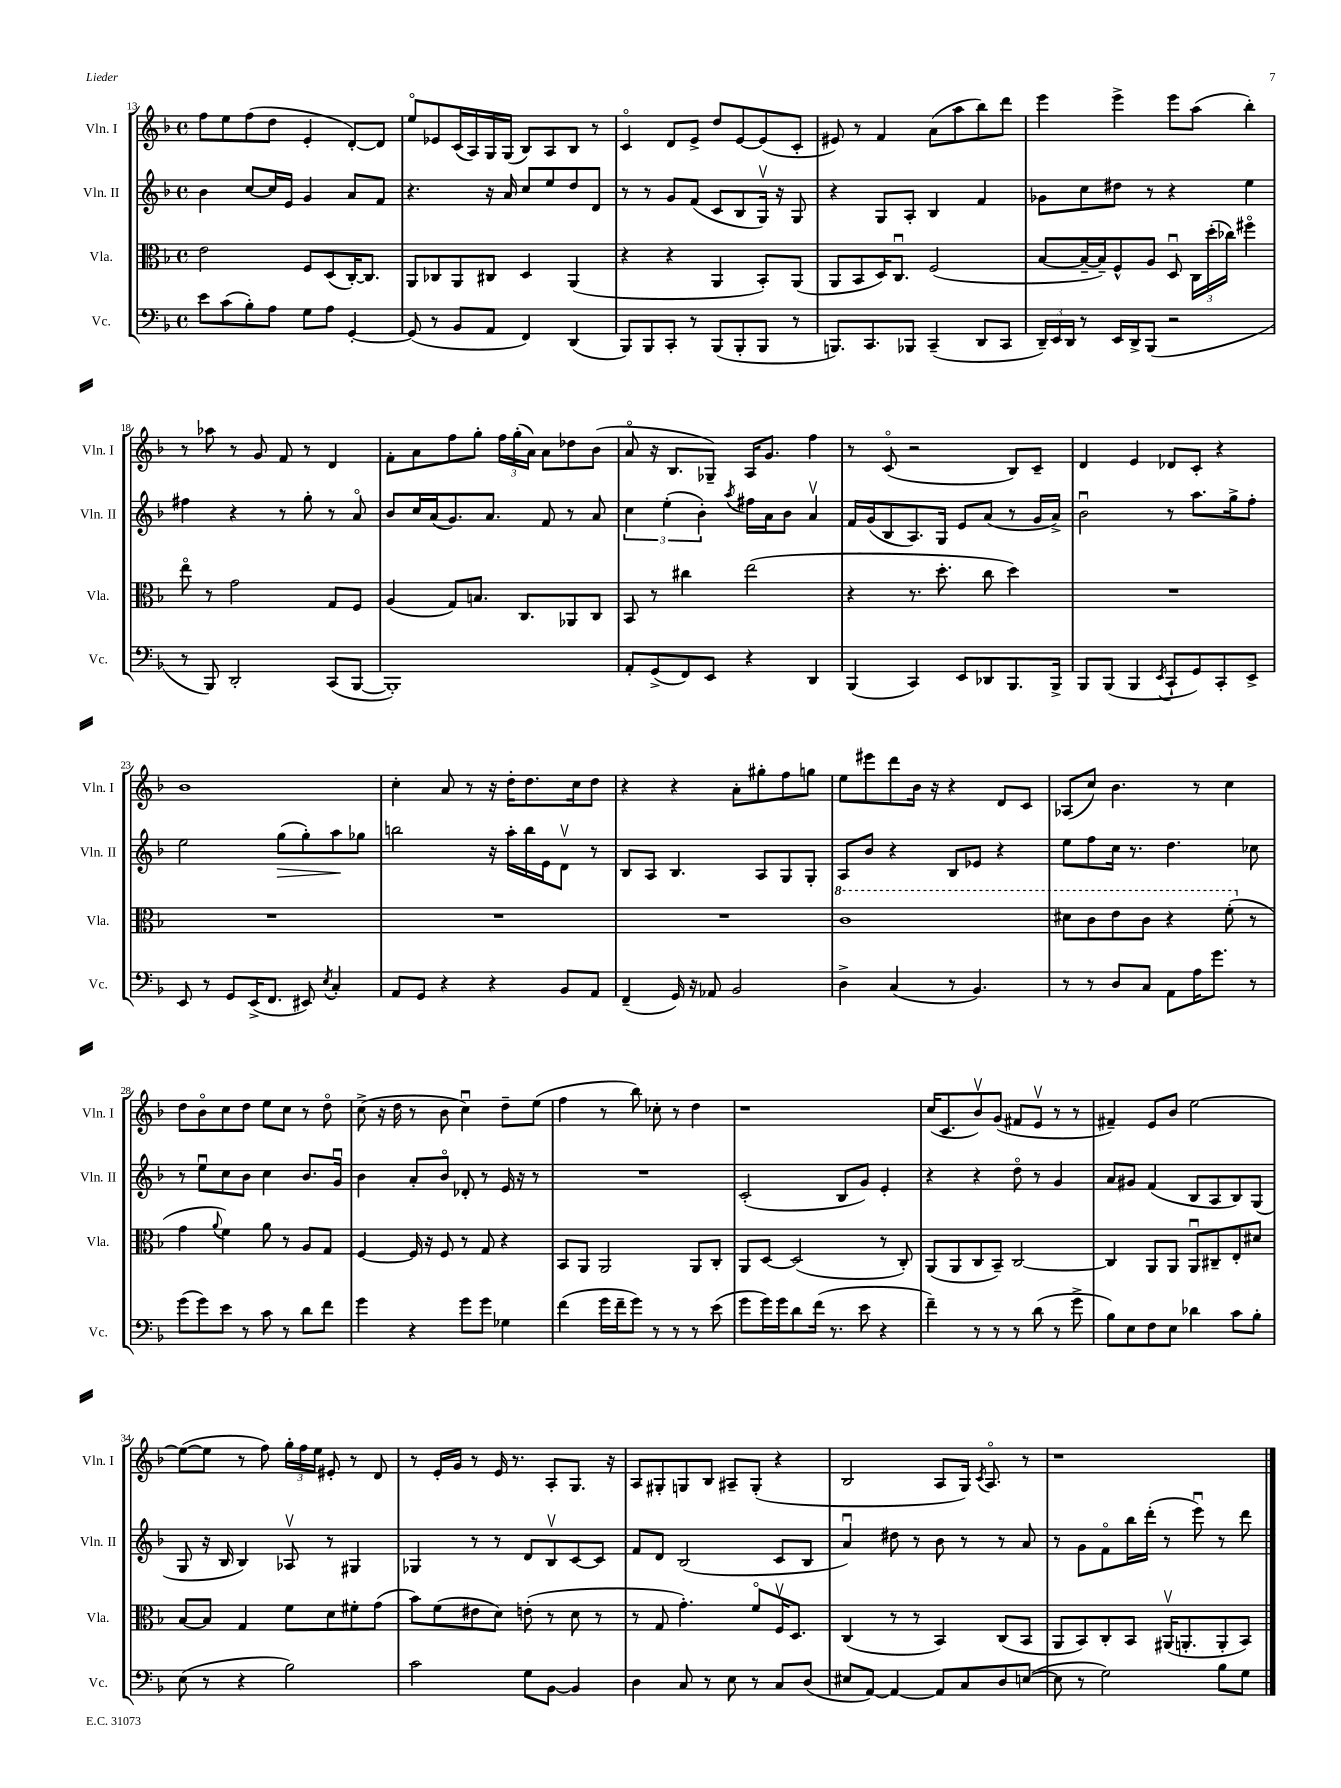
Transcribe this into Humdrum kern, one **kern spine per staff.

**kern	**kern	**kern	**kern
*staff4	*staff3	*staff2	*staff1
*clefF4	*clefC3	*clefG2	*clefG2
*k[b-]	*k[b-]	*k[b-]	*k[b-]
*M4/4	*M4/4	*M4/4	*M4/4
*met(c)	*met(c)	*met(c)	*met(c)
8e	2e	4b-	8ff
(8c	.	.	8ee
8B-')	.	[8cc	(8ff
8A	.	16cc]	8dd
.	.	16e	.
8G	8F	4g	4e'
8A	(8D	.	.
[4GG'	[16C')	8a	[8d')
.	8.C]	.	.
.	.	8f	8d]
=	=	=	=
(8GG]	8AA	4.r	8eeo
8r	8C-	.	8e-
8BB-	8AA	.	(16c
.	.	.	16A)
8AA	8C#	16r	16G
.	.	16a	(16G
4FF)	4D	8cc	8B-)
.	.	8ee	8A
(4DD	(4AA	8dd	8B-
.	.	8d	8r
=	=	=	=
8BBB-)	4r	8r	4co
8BBB-	.	8r	.
8CC'	4r	8g	8d
8r	.	(8f	8e^
(8BBB-	4AA	8c	8dd
8BBB-'	.	8B-	[8e
8BBB-	8BB-')	16Gv)	(8e]
.	.	16r	.
8r	(8AA	8G	8c'
=	=	=	=
8.BBB)	8AA	4r	8e#)
.	8BB-	.	8r
8.CC	.	.	.
.	16D)	8G	4f
.	8.Cu	.	.
8BBB-	.	8A'	.
(4CC~	(2F	4B-	(8a
.	.	.	8aa
8DD	.	4f	8bb-)
8CC	.	.	8ddd
=	=	=	=
24DD~)	[8B-	8g-	4eee
24EE	.	.	.
24DD	.	.	.
8r	16B-~_	8cc	.
.	16B-~])	.	.
16EE	8F^^	8dd#	4eee^
16DD^	.	.	.
(8BBB-	8A	8r	.
2r	8Du	4r	8eee
.	24C	.	(8aa
.	(24dd'	.	.
.	24cc-)	.	.
.	4ff#o	4ee	4bb-')
=	=	=	=
8r	8eeo	4ff#	8r
8BBB-)	8r	.	8aa-
2DD'	2g	4r	8r
.	.	.	8g
.	.	8r	8f
.	.	8gg'	8r
(8CC	8G	8r	4d
[8BBB-	8F	8ao	.
=	=	=	=
1BBB-'])	(4A	8b-	8f'
.	.	16cc	8a
.	.	(16a	.
.	8G)	8.g)	8ff
.	8.B	.	8gg'
.	.	8.a	.
.	.	.	24ff
.	.	.	(24gg'
.	8.C	.	.
.	.	.	24a)
.	.	8f	8a
.	8AA-	8r	8dd-
.	8C	8a	(8b-
=	=	=	=
8AA'	8BB-	6cc	8ao
(8GG^	8r	.	16r
.	.	(6ee'	.
.	.	.	8.B-
8FF)	4cc#	.	.
.	.	6b-')	.
8EE	.	.	8G-~)
.	.	8qaa	.
4r	(2ee	16ff#	16A
.	.	16a	8.g
.	.	8b-	.
4DD	.	4av	4ff
=	=	=	=
(4BBB-	4r	16f	8r
.	.	(16g	.
.	.	8B-	(8co
4CC)	8.r	8.A)	2r
.	8.dd'	16G	.
8EE	.	8e	.
8DD-	8cc	(8a	.
8.BBB-	4dd)	8r	8B-)
.	.	16g	8c~
16BBB-^	.	16a^)	.
=	=	=	=
8BBB-	1r	2b-u	4d
(8BBB-	.	.	.
4BBB-	.	.	4e
8qEE	.	.	.
8CC`	.	8r	8d-
8GG)	.	8.aa	8c'
8CC'	.	.	4r
.	.	16gg^	.
8EE^	.	8ff'	.
=	=	=	=
8EE	1r	2ee	1b-
8r	.	.	.
8GG	.	.	.
(16EE^	.	.	.
8.FF	.	.	.
.	.	(8gg	.
8EE#)	.	8gg')	.
8qE	.	.	.
4C'	.	8aa	.
.	.	8gg-	.
=	=	=	=
8AA	1r	2bb	4cc'
8GG	.	.	.
4r	.	.	8a
.	.	.	8r
4r	.	16r	16r
.	.	16aa'	16dd'
.	.	16bb	8.dd
.	.	16e	.
8BB-	.	8dv	.
.	.	.	16cc
8AA	.	8r	8dd
=	=	=	=
(4FF~	1r	8B-	4r
.	.	8A	.
16GG)	.	4.B-	4r
16r	.	.	.
8AA-	.	.	.
2BB-	.	.	8a'
.	.	8A	8gg#'
.	.	8G	8ff
.	.	8G'	8gg
=	=	=	=
4D^	1cc	8A	8ee
.	.	8b-	8eee#
(4C	.	4r	8ddd
.	.	.	16b-
.	.	.	16r
8r	.	8B-	4r
4.BB-)	.	8e-	.
.	.	4r	8d
.	.	.	8c
=	=	=	=
8r	8dd#	8ee	(8A-
8r	8cc	8ff	8cc)
8D	8ee	16cc	4.b-
.	.	8.r	.
8C	8cc	.	.
8AA	4r	4.dd	.
16A	.	.	8r
8.g	.	.	.
.	(8ff'	.	4cc
8r	8r	8cc-	.
=	=	=	=
(8g	4g	8r	8dd
8g)	.	8eeu	8b-o
.	8qqa	.	.
8e	4f)	8cc	8cc
8r	.	8b-	8dd
8c	8a	4cc	8ee
8r	8r	.	8cc
8d	8A	8.b-	8r
8f	8G	.	8ddo
.	.	16gu	.
=	=	=	=
4g	[4F	4b-	(8cc^
.	.	.	16r
.	.	.	16dd
4r	16F]	8a'	8r
.	16r	.	.
.	8F	8b-o	8b-
8g	8r	8d-'	4ccu)
8g	8G	8r	.
4G-	4r	16e	8dd~
.	.	16r	.
.	.	8r	(8ee
=	=	=	=
(4f	8BB-	1r	4ff
.	8AA	.	.
16g	2AA	.	8r
16f~	.	.	.
8g)	.	.	8bb-)
8r	.	.	8cc-'
8r	.	.	8r
8r	8AA	.	4dd
(8e	8C'	.	.
=	=	=	=
8g	8AA	(2c'	1r
16g)	[8D	.	.
16g	.	.	.
8d	(2D]	.	.
(16f	.	.	.
8.r	.	.	.
.	.	8B-	.
8e	.	8g)	.
4r	8r	4e'	.
.	8C')	.	.
=	=	=	=
4f~)	(8AA	4r	(16cc
.	.	.	8.c
.	8AA	.	.
8r	8C	4r	8b-v)
8r	8BB-~)	.	(8g
8r	[2C	8ddo	8f#
(8d	.	8r	8ev
8r	.	4g	8r
8g^	.	.	8r
=	=	=	=
8B-)	4C]	8a	4f#~)
8E	.	8g#	.
8F	8AA	(4f	8e
8E	8AA	.	8b-
4d-	8AAu	8B-	[2ee
.	8C#~	8A	.
8c	8E'	8B-)	.
8B-'	8d#	(8G	.
=	=	=	=
(8E	[8B-	8G	(8ee_
8r	8B-]	16r	8ee]
.	.	16B-	.
4r	4G	4B-)	8r
.	.	.	8ff)
2B-)	8f	8A-v	24gg'
.	.	.	24ff
.	.	.	24ee
.	8d	8r	8e#'
.	8f#'	4G#	8r
.	(8g	.	8d
=	=	=	=
2c	8b-)	4G-	8r
.	(8f	.	16e'
.	.	.	16g
.	8e#	8r	8r
.	8d)	8r	16e
.	.	.	8.r
8G	(8e'	8d	.
[8BB-	8r	8B-v	8A'
4BB-]	8d	[8c	8.G
.	8r	8c]	.
.	.	.	16r
=	=	=	=
4D	8r	8f	8A
.	8G	8d	8G#'
8C	4.g')	(2B-	8G
8r	.	.	8B-
8E	.	.	8A#~
8r	8fo	.	(8G'
8C	16Fv	8c	4r
.	8.D	.	.
(8D	.	8B-	.
=	=	=	=
8E#	(4C	4au)	2B-
[8AA)	.	.	.
4AA_	8r	8dd#	.
.	8r	8r	.
8AA]	4BB-)	8b-	8A
8C	.	8r	16G)
.	.	.	8qc
.	.	.	8.Ao
8D	(8C	8r	.
([8E	8BB-	8a	8r
=	=	=	=
8E]	8AA	8r	1r
8r	8BB-)	8g	.
2G)	8C'	8fo	.
.	8BB-	16bb-	.
.	.	(16ddd'	.
.	(16AA#v	8r	.
.	8.AA'	.	.
.	.	8eeeu)	.
8B-	8AA'	8r	.
8G	8BB-)	8ddd	.
==	==	==	==
*-	*-	*-	*-
